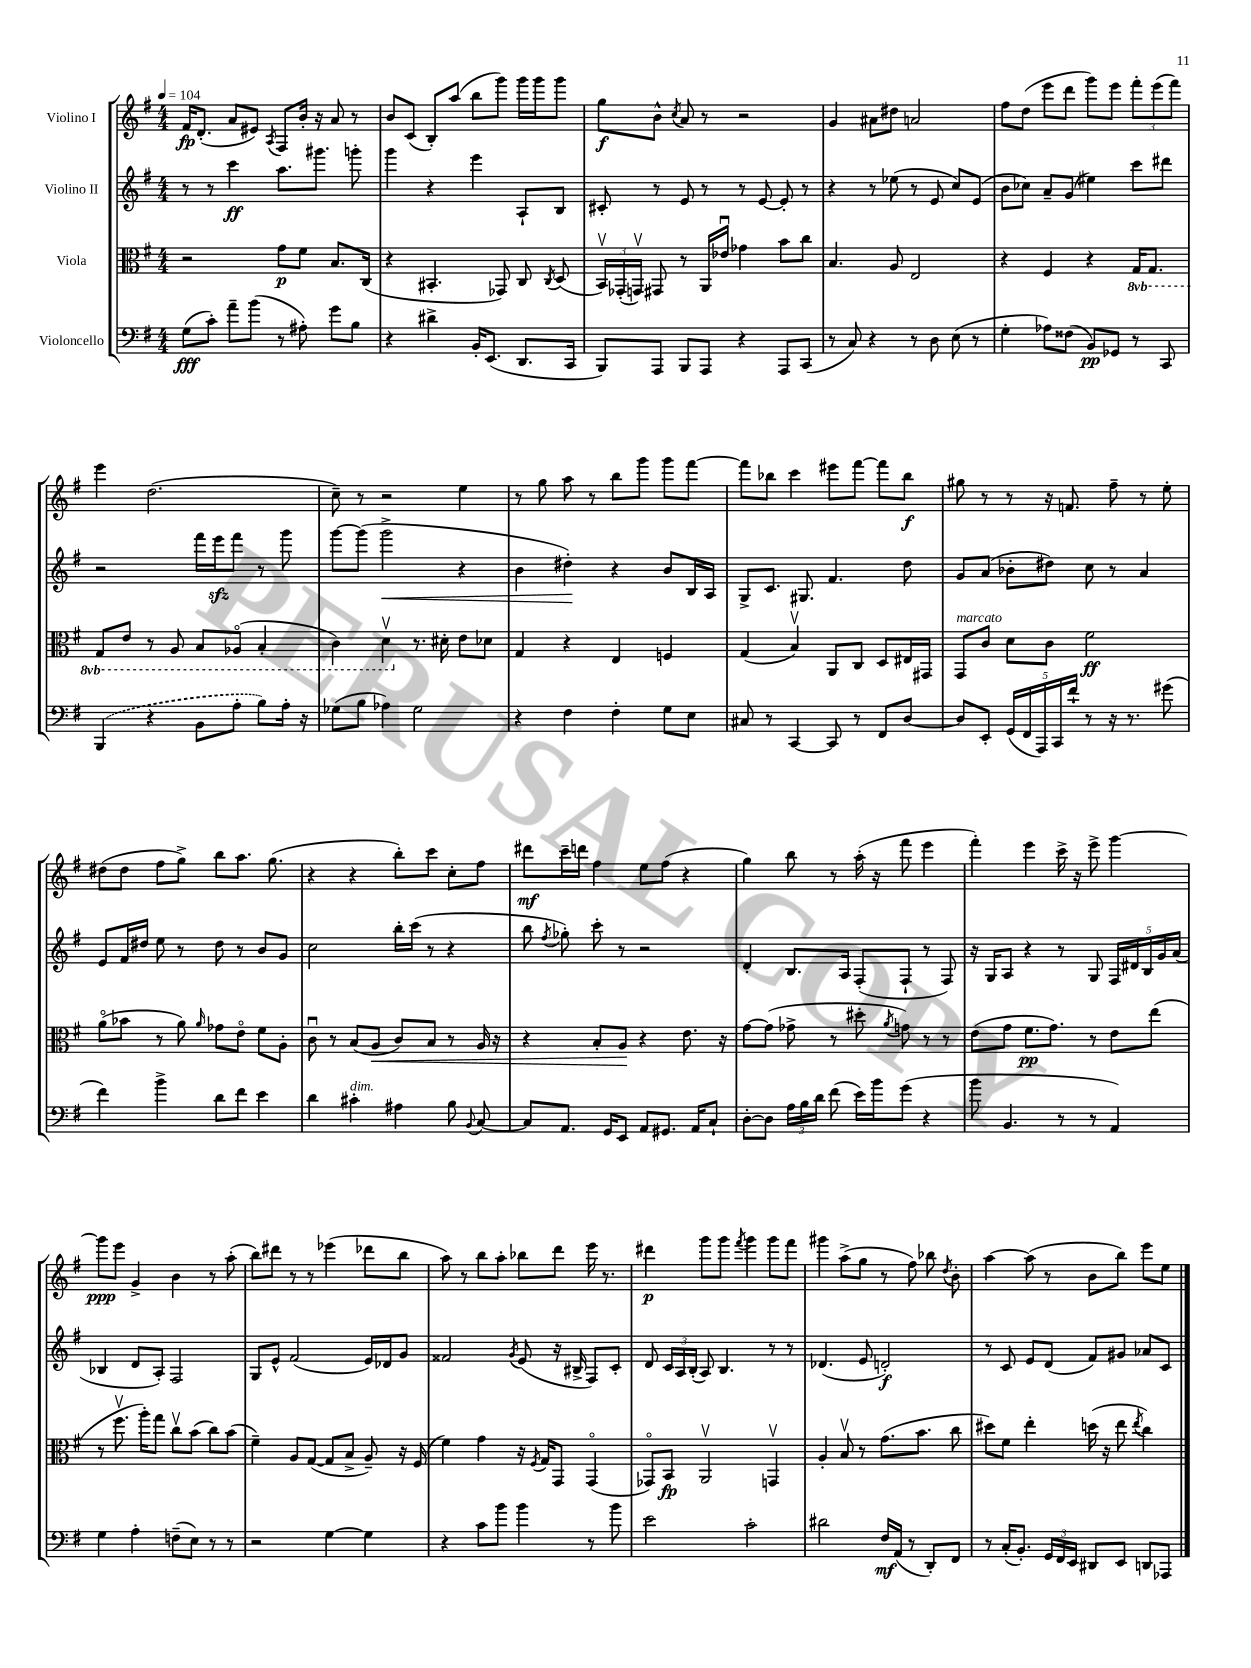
<<
\new StaffGroup <<
\new Staff = "s0" \with { instrumentName = "Violino I" } {
    \clef treble \key g \major \numericTimeSignature \time 4/4 \tempo 4 = 104
    \autoBeamOff fis'16[\fp d'8.]-.( a'8[ eis'8]) \acciaccatura { a8 } fis8[ b'16]-. r16 a'8 r8 |
    b'8[ c'8]( b8[-.) a''8]( b''8[ g'''8]) g'''16[ g'''16 g'''8] |
    g''8[\f b'8]-^ \acciaccatura { c''8 } a'8 r8 r2 |
    g'4 ais'8[ dis''8] a'2 |
    fis''8[ d''8]( e'''8[ d'''8] g'''8[) e'''8] \tuplet 3/2 { fis'''8[-. e'''8( fis'''8]) } |
    e'''4 d''2.( |
    c''8--) r8 r2 e''4 |
    r8 g''8 a''8 r8 b''8[ g'''8] g'''8[ fis'''8]~ |
    fis'''8[ bes''8] c'''4 eis'''8[ fis'''8]~ fis'''8[ bes''8]\f |
    gis''8 r8 r8 r16 f'8. fis''8-- r8 e''8-. |
    dis''8[( dis''8] fis''8[ g''8]->) b''8[ a''8.] g''8.( |
    r4 r4 b''8[-.) c'''8] c''8[-. fis''8] |
    dis'''8[\mf c'''16-- d'''16] fis''4 e''8[ fis''8]( r4 |
    g''4) b''8 r8 a''16-.( r16 fis'''8 e'''4 |
    fis'''4-.) e'''4 c'''16-> r16 e'''8-> g'''4~ |
    g'''8[\ppp e'''8] g'4-> b'4 r8 a''8-.( |
    b''8[) dis'''8] r8 r8 ees'''4( des'''8[ b''8] |
    a''8) r8 b''8[ a''8]-. bes''8[ d'''8] e'''16 r8. |
    dis'''4\p g'''8[ g'''8] \acciaccatura { fis'''8 } g'''4 g'''8[ fis'''8] |
    gis'''4 a''8[->( g''8] r8 fis''8) bes''8 \acciaccatura { d''8 } b'8-. |
    a''4~ a''8( r8 b'8[ b''8]) e'''8[ e''8] \bar "|." |
}
\new Staff = "s1" \with { instrumentName = "Violino II" } {
    \clef treble \key g \major \numericTimeSignature \time 4/4
    \autoBeamOff r8 r8 c'''4\ff a''8.[ gis'''8.] g'''8-. |
    g'''4 r4 e'''4 a8[-! b8] |
    cis'8-. r8 e'8 r8 r8 e'8~ e'8-. r8 |
    r4 r8 ees''8( r8 e'8 c''8[) e'8]( |
    b'8[ ces''8]) a'8[-- g'8]( eis''4) c'''8[ dis'''8] |
    r2 fis'''16[ e'''16\sfz fis'''8] r8 g'''8 |
    g'''8[~ g'''8]( g'''2->\< r4 |
    b'4 dis''4-.\!) r4 b'8[ b16 a16] |
    g8[-> c'8.] gis8. fis'4. d''8 |
    g'8[ a'8]( bes'8[-. dis''8]) c''8 r8 a'4 |
    e'8[ fis'16 dis''16] e''8 r8 dis''8 r8 b'8[ g'8] |
    c''2 b''16[-. c'''16]( r8 r4 |
    b''8 \acciaccatura { fis''8 } ges''8-.) c'''8-. r8 r2 |
    d'4-. b8.[ a16] fis8[-.( fis8]-! r8 fis8) |
    r16 g16[ a8] r4 r8 g8 \tuplet 5/4 { fis16[ dis'16 b16 g'16 a'16]( } |
    bes4 d'8[ a8]-.) fis2 |
    g8[ e'8]-^ fis'2( e'16[) des'16 g'8] |
    fisis'2 \acciaccatura { g'8 } e'8( r16 bis16-> fis8[) c'8]-. |
    d'8 \tuplet 3/2 { c'16[ a16 b16]-.( } a8) b4. r8 r8 |
    des'4.( e'8 d'2-.\f) |
    r8 c'8 e'8[ d'8]( fis'8[) gis'8] aes'8[ c'8] \bar "|." |
}
\new Staff = "s2" \with { instrumentName = "Viola" } {
    \clef alto \key g \major \numericTimeSignature \time 4/4 \set Staff.ottavationMarkups = #ottavation-simple-ordinals
    \autoBeamOff r2 g'8[\p fis'8] b8.[ c16]( |
    r4 bis,4.-. ges,8) c8 \acciaccatura { c8 } d8( |
    \tuplet 3/2 { b,16[\upbow) ges,16-.( g,16]\upbow) } gis,8 r8 a,16[ ees'16]\downbow ges'4 b'8[ c''8] |
    b4. a8 e2 |
    r4 fis4 r4 \ottava #-1 g,16[ g,8.] |
    g,8[ e8] r8 a,8 b,8[ aes,8]\flageolet( b,4-. |
    c4) d4\upbow \ottava #0 r8. dis'16-. e'8[ des'8] |
    g4 r4 e4 f4 |
    g4( b4\upbow) a,8[ c8] d8[ eis16 gis,16] |
    g,8[^\markup { \italic "marcato" } c'8] d'8[ c'8] fis'2\ff |
    a'8[\flageolet( bes'8] r8 a'8) \grace { a'16 } ges'8[ e'8]\flageolet fis'8[ a8]-. |
    c'8\downbow r8 b8[( a8]\< c'8[) b8] r8 a16 r16 |
    r4 b8[-. a8]\! r4 e'8. r16 |
    g'8[~ g'8]( ges'8-> r8 dis''8-. \acciaccatura { a'8 } g'8) r8 r8 |
    e'8[( g'8] fis'8.[\pp g'8.]) r8 e'8[ e''8]( |
    r8 fis''8.\upbow a''16[-.) g''8] c''8[\upbow b'8]( c''8[) b'8]( |
    fis'4--) a8[ g8]~( g8[ b8]-> a8--) r16 fis16( |
    fis'4) g'4 r16 \acciaccatura { fis8 } g16[ g,8] g,4\flageolet( |
    ges,8[\flageolet) b,8]\fp a,2\upbow g,4\upbow |
    a4-. b8\upbow r8 g'8.[( b'8.] c''8 |
    dis''8[) fis'8] e''4-. d''16( r16 e''8 \acciaccatura { e''8 } c''4) \bar "|." |
}
\new Staff = "s3" \with { instrumentName = "Violoncello" } {
    \clef bass \key g \major \numericTimeSignature \time 4/4
    \autoBeamOff g8[\fff( c'8]-.) a'8[-- b'8]( r8 ais8-.) g'8[ b8] |
    r4 dis'4-> b,16[-. e,8.]( d,8.[ c,16] |
    b,,8[) a,,8] b,,8[ a,,8] r4 a,,8[ c,8]( |
    r8 c8) r4 r8 d8 e8( r8 |
    g4-. aes8[) fisis8]( b,8[\pp) ges,8] r8 c,8 |
    \once \slurDashed b,,4( r4 b,8[ a8]-. b8[) a16]-. r16 |
    ges8[( b8] aes4) ges2 |
    r4 fis4 fis4-. g8[ e8] |
    cis8 r8 c,4~ c,8 r8 fis,8[ d8]~ |
    d8[ e,8]-. \tuplet 5/4 { g,16[( fis,16 a,,16) c,16 fis'16]-! } r8 r16 r8. gis'8( |
    fis'4) b'4-> d'8[ fis'8] e'4 |
    d'4 cis'4-.^\markup { \italic "dim." } ais4 b8 \appoggiatura { b,8 } c8~ |
    c8[ a,8.] g,16[ e,8] a,8[ gis,8.] a,16[ c8]-! |
    d8[~-. d8] \tuplet 3/2 { a16[ b16 d'16] } fis'8( e'16[) b'16 g'8]( r4 |
    b'8 b,4. r8 r8 a,4) |
    g4 a4-. f8[--( e8]) r8 r8 |
    r2 g4~ g4 |
    r4 c'8[ b'8] b'4 r8 b'8 |
    e'2 c'2-. |
    dis'2 fis16[\mf a,16]( r8 d,8[-.) fis,8] |
    r8 c16[-.( b,8.]-.) \tuplet 3/2 { g,16[ fis,16 e,16] } dis,8[ e,8] d,8[ aes,,8] \bar "|." |
}
>>
>>
\layout { \context { \Score \remove "Bar_number_engraver" } }
